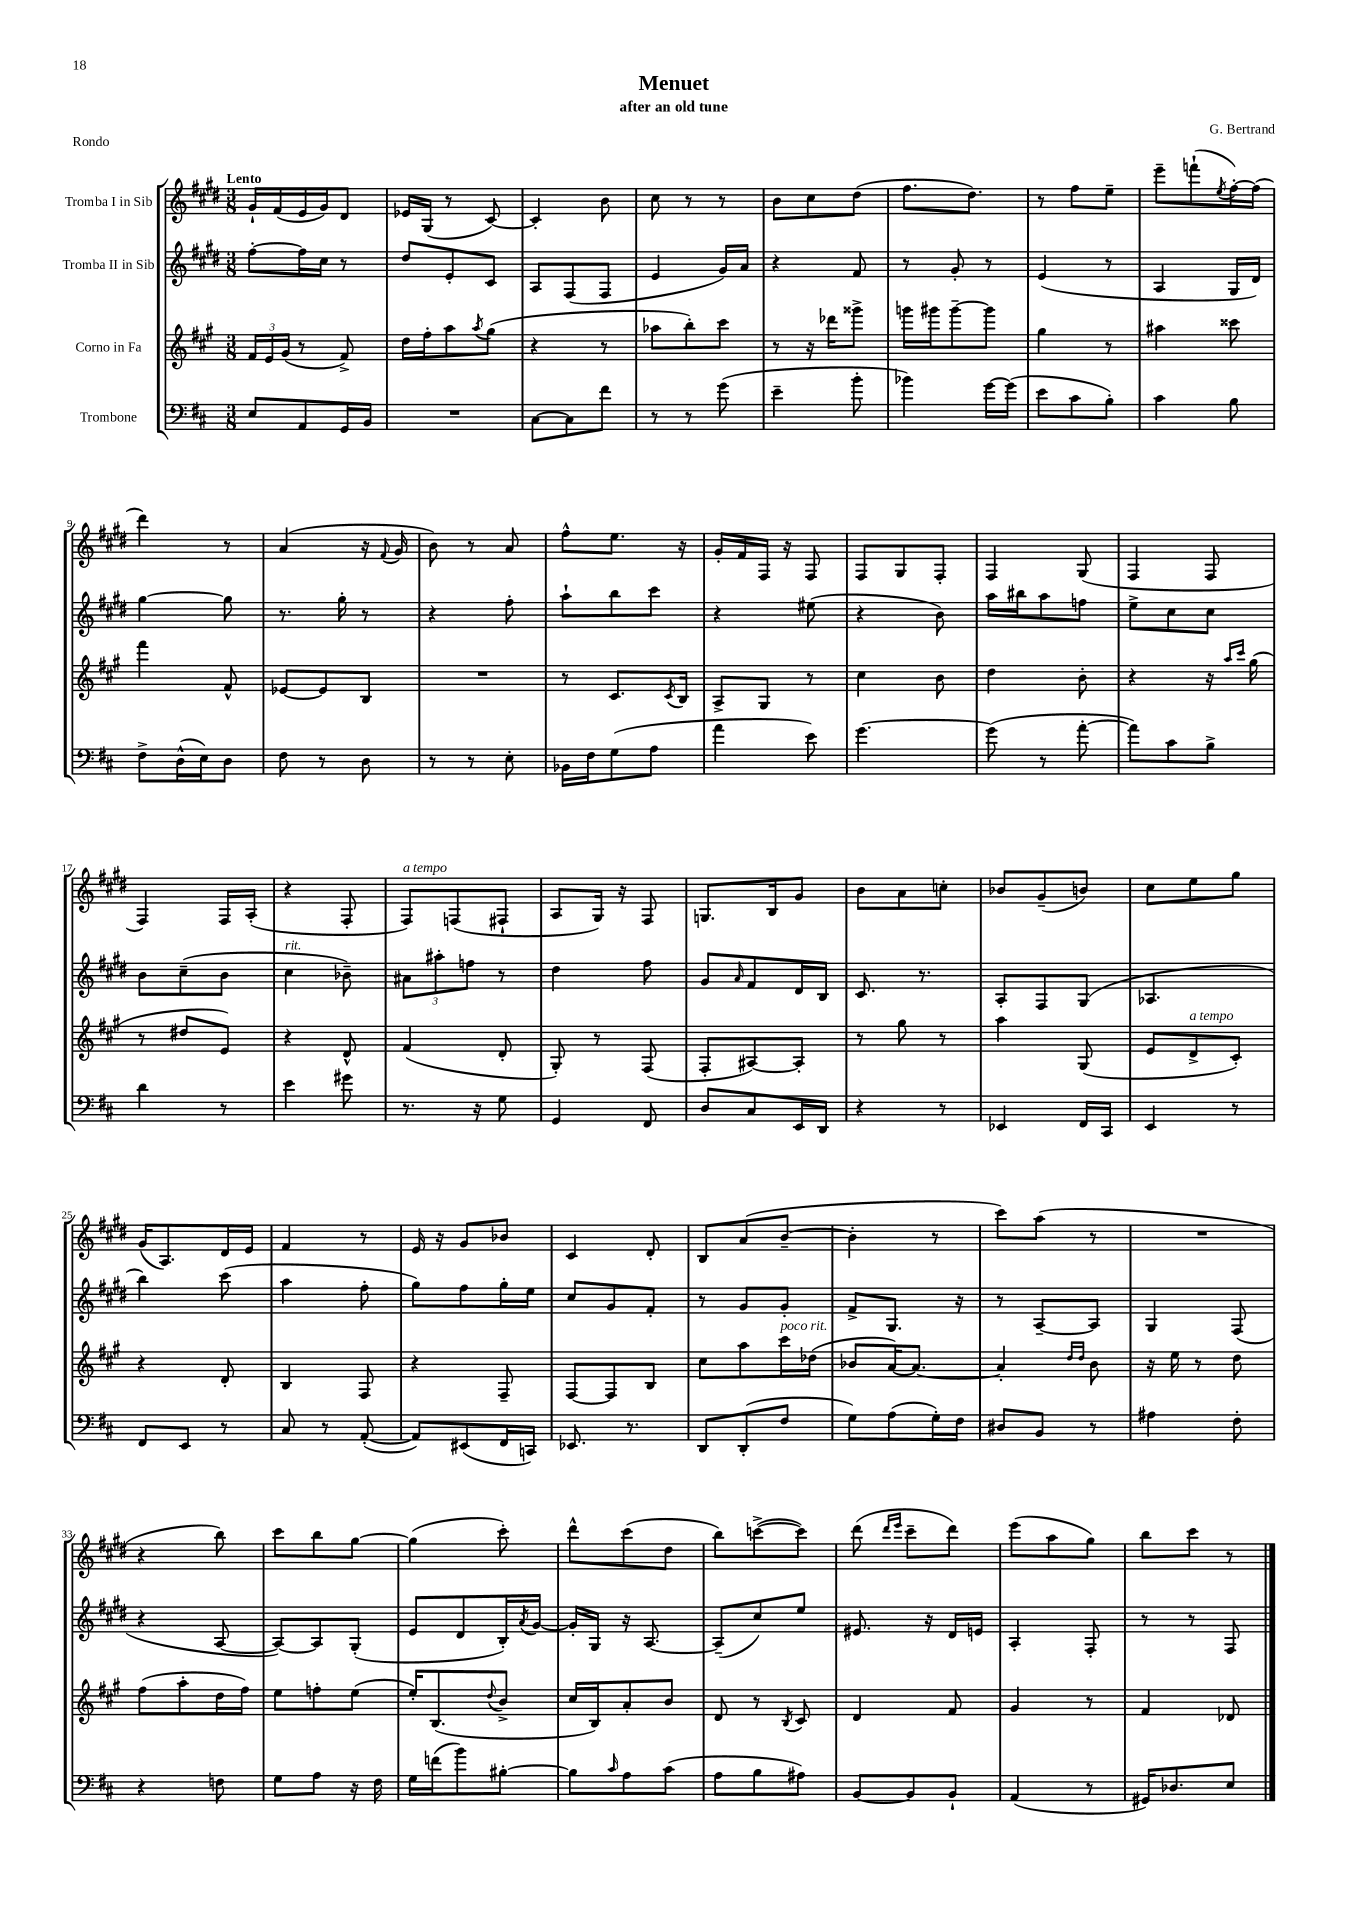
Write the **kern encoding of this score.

**kern	**kern	**kern	**kern
*staff4	*staff3	*staff2	*staff1
*clefF4	*clefG2	*clefG2	*clefG2
*k[f#c#]	*k[f#c#g#]	*k[f#c#g#d#]	*k[f#c#g#d#]
*M3/8	*M3/8	*M3/8	*M3/8
8E/L	24f#/LL	[8ff#'\L	16g#`/LL
.	24e/	.	.
.	.	.	(16f#/
.	(24g#/JJ	.	.
8AA/	8r	16ff#\]L	16e/
.	.	16cc#\JJ	16g#/J)
16GG/L	8f#^/)	8r	8d#/J
16BB/JJ	.	.	.
=	=	=	=
4.r	16dd\LL	8dd#/L	16e-/LL
.	16ff#'\J	.	(16G#/JJ
.	8aa\	8e'/	8r
.	8qaa/	.	.
.	(8gg#\J	8c#/J	[8c#/)
=	=	=	=
[8C#\L	4r	8A/L	4c#'/]
8C#\]	.	(8F#/	.
8f#\J	8r	8F#/J	8b\
=	=	=	=
8r	8aa-\L	4e/	8cc#\
8r	8bb'\)	.	8r
(8g\	8ccc#\J	16g#/LL)	8r
.	.	16a/JJ	.
=	=	=	=
4e~\	8r	4r	8b\L
.	16r	.	8cc#\
.	16ddd-\LK	.	.
8b'\	8ggg##^\J	8f#/	(8dd#\J
=	=	=	=
4b-\)	16ggg\LL	8r	8.ff#\L
.	16ggg#\J	.	.
.	[8ggg#~\	8g#'/	.
.	.	.	8.dd#\J)
[16g\LL	8ggg#\]J	8r	.
(16g\]JJ	.	.	.
=	=	=	=
8e\L	4gg#\	(4e/	8r
8c#\	.	.	8ff#\L
8B'\J)	8r	8r	8ee~\J
=	=	=	=
4c#\	4aa#\	4A/	8eee~\L
.	.	.	(8fff`\
.	.	.	8qee/
8B\	8ccc##\	16G#/LL	[16ff#'\L)
.	.	16d#/JJ)	(16ff#\]JJ
=	=	=	=
8F#^\L	4fff#\	[4gg#\	4ddd#\)
(16D^^\L	.	.	.
16E\J)	.	.	.
8D\J	8f#^^/	8gg#\]	8r
=	=	=	=
8F#\	[8e-/L	8.r	(4a/
8r	8e-/]	.	.
.	.	16gg#'\	.
8D\	8B/J	8r	16r
.	.	.	8qqf#/
.	.	.	16g#/
=	=	=	=
8r	4.r	4r	8b\)
8r	.	.	8r
8E'\	.	8ff#'\	8a/
=	=	=	=
16BB-\LL	8r	8aa`\L	8ff#^^\L
16F#\J	.	.	.
(8G\	8.c#/L	8bb\	8.ee\J
8A\J	.	8ccc#\J	.
.	8qc#/	.	.
.	16B/Jk	.	16r
=	=	=	=
4a\	8A^/L	4r	16g#'/LL
.	.	.	16f#/
.	8G#/J	.	16F#/JJ
.	.	.	16r
8e\)	8r	(8ee#\	8F#/
=	=	=	=
[4.g\	4cc#\	4r	8F#/L
.	.	.	8G#/
.	8b\	8b\)	8F#'/J
=	=	=	=
(8g\]	4dd\	16aa\LL	4F#/
.	.	16bb#\J	.
8r	.	8aa\	.
[8a'\	8b'\	8ff\J	(8G#/
=	=	=	=
8a\]L)	4r	8ee^\L	4F#/
8c#\	.	8cc#\	.
8B^\J	16r	8cc#\J	8F#/
.	16qqaa/LL	.	.
.	16qqccc#/JJ	.	.
.	(16gg#\	.	.
=	=	=	=
4d\	8r	8b\L	4F#/)
.	8dd#/L	(8cc#~\	.
8r	8e/J)	8b\J	16F#/LL
.	.	.	(16A'/JJ
=	=	=	=
4e\	4r	4cc#\	4r
8g#\	8d^^/	8b-~\)	8F#'/
=	=	=	=
8.r	(4f#/	12a#\L	8F#/L)
.	.	12aa#'\	.
.	.	.	(8F/
.	.	12ff\J	.
16r	.	.	.
8G\	8d'/	8r	8F#`/J
=	=	=	=
4GG/	8G#'/)	4dd#\	8A/L
.	8r	.	16G#/Jk)
.	.	.	16r
8FF#/	(8F#/	8ff#\	8F#/
=	=	=	=
8D/L	8F#'/L	8g#/L	8.G/L
.	.	16qqa/	.
8C#/	[8A#/)	8f#/	.
.	.	.	16B/k
16EE/L	8A#'/]J	16d#/L	8g#/J
16DD/JJ	.	16B/JJ	.
=	=	=	=
4r	8r	8.c#/	8b\L
.	8gg#\	.	8a\
.	.	8.r	.
8r	8r	.	8cc'\J
=	=	=	=
4EE-/	4aa\	8A'/L	8b-/L
.	.	8F#/	(8g#~/
16FF#/LL	(8G#/	(8G#/J	8b/J)
16CC#/JJ	.	.	.
=	=	=	=
4EE/	8e/L	4.A-/	8cc#\L
.	8d^/	.	8ee\
8r	8c#'/J)	.	8gg#\J
=	=	=	=
8FF#/L	4r	4bb\)	(16g#/LK
.	.	.	8.A/)
8EE/J	.	.	.
8r	8d'/	(8ccc#\	16d#/L
.	.	.	16e/JJ
=	=	=	=
8C#/	4B/	4aa\	4f#/
8r	.	.	.
([8AA'/	8F#/	8ff#'\	8r
=	=	=	=
8AA/]L)	4r	8gg#\L)	16e/
.	.	.	16r
(8EE#/	.	8ff#\	8g#/L
16FF#/L	8F#~/	16gg#'\L	8b-/J
16CC/JJ)	.	16ee\JJ	.
=	=	=	=
8.EE-/	[8F#/L	8cc#/L	4c#/
.	8F#/]	8g#/	.
8.r	.	.	.
.	8B/J	8f#'/J	8d#'/
=	=	=	=
8DD/L	8cc#\L	8r	8B/L
(8DD'/	8aa\	8g#/L	(8a/
8F#/J	16ccc#\L	8g#'/J	[8b~/J
.	(16dd-\JJ	.	.
=	=	=	=
8G\L)	8b-/L	8f#^/L	4b'\]
(8A\	[16a/K)	8.G#/J	.
.	8.a/_J	.	.
16G'\L)	.	.	8r
16F#\JJ	.	16r	.
=	=	=	=
8D#/L	4a'/]	8r	8ccc#\L)
8BB/J	.	[8A~/L	(8aa\J
.	16qqdd/LL	.	.
.	16qqdd/JJ	.	.
8r	8b\	8A/]J	8r
=	=	=	=
4A#\	16r	4G#/	4.r
.	16ee\	.	.
.	8r	.	.
8F#'\	8dd\	(8F#/	.
=	=	=	=
4r	(8ff#\L	4r	4r
.	8aa'\	.	.
8F\	16dd\L	[8A/	8bb\)
.	16ff#\JJ)	.	.
=	=	=	=
8G\L	8ee\L	8A/_L)	8ccc#\L
8A\J	8ff'\	8A/]	8bb\
16r	(8ee\J	(8G#'/J	[8gg#\J
16F#\	.	.	.
=	=	=	=
16G\LL	16ee'/LK)	8e/L	(4gg#\]
(16f\J	(8.B/	.	.
8b\)	.	8d#/	.
.	8qqdd/	.	.
[8B#'\J	8b^/J	16B'/L)	8ccc#'\)
.	.	8qa/	.
.	.	[16g#/JJ	.
=	=	=	=
8B#\]L	16cc#/LL	16g#'/]LL	8ddd#^^\L
.	16B/J)	16G#/JJ	.
16qqc#/	.	.	.
8A\	8a'/	16r	(8ccc#\
.	.	[8.A/	.
(8c#\J	8b/J	.	8dd#\J
=	=	=	=
8A\L	8d/	(8A~/]L	8bb\L)
8B\	8r	8cc#/)	([8ccc^\
.	8qB/	.	.
8A#\J)	8c#/	8ee/J	8ccc\]J)
=	=	=	=
[8BB/L	4d/	8.e#/	(8ddd#\
.	.	.	16qqddd#/LL
.	.	.	16qqeee/JJ
8BB/]	.	.	8ccc#~\L
.	.	16r	.
8BB`/J	8f#/	16d#/LL	8ddd#\J)
.	.	16e/JJ	.
=	=	=	=
(4AA/	4g#/	4A'/	(8eee\L
.	.	.	8aa\
8r	8r	8F#'/	8gg#\J)
=	=	=	=
16GG#/LK)	4f#/	8r	8bb\L
8.D-/	.	.	.
.	.	8r	8ccc#\J
8E/J	8d-/	8F#/	8r
==	==	==	==
*-	*-	*-	*-
